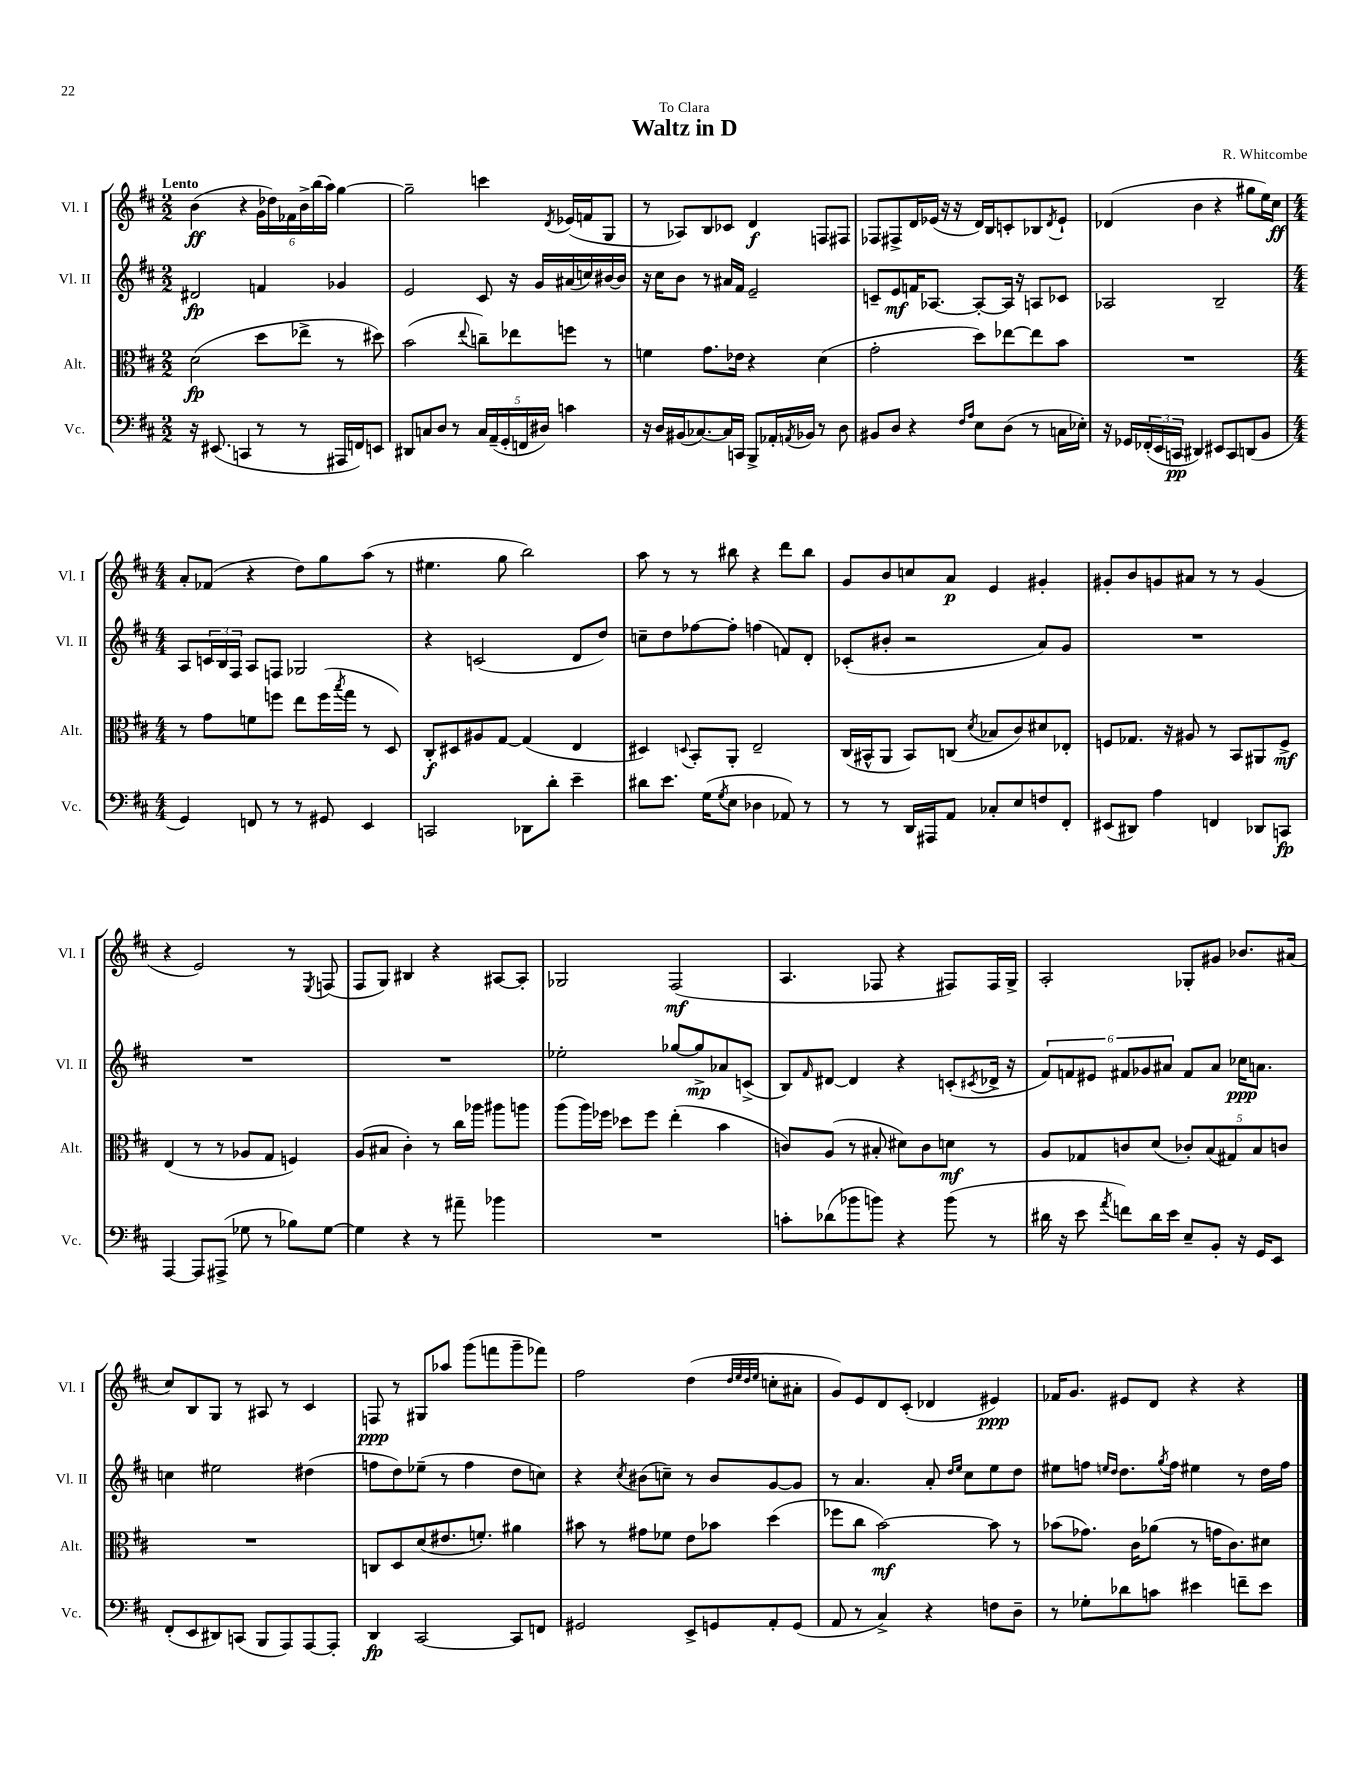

**kern	**dynam	**kern	**dynam	**kern	**dynam	**kern	**dynam
*part4	*part4	*part3	*part3	*part2	*part2	*part1	*part1
*staff4	*staff4	*staff3	*staff3	*staff2	*staff2	*staff1	*staff1
*I"Vc.	*	*I"Alt.	*	*I"Vl. II	*	*I"Vl. I	*
*I'Vc.	*	*I'Alt.	*	*I'Vl. II	*	*I'Vl. I	*
*clefF4	*	*clefC3	*	*clefG2	*	*clefG2	*
*k[f#c#]	*	*k[f#c#]	*	*k[f#c#]	*	*k[f#c#]	*
*M2/2	*	*M2/2	*	*M2/2	*	*M2/2	*
=1	=1	=1	=1	=1	=1	=1	=1
!	!	!	!	!	!	!LO:TX:a:B:t=Lento	!
16r	.	(2d\	fp	2d#X/	fp	(4b\	ff
(8.EE#X/	.	.	.	.	.	.	.
4CCn/	.	.	.	.	.	4r	.
8r	.	8dd\L	.	4fn/	.	24g\LL	.
.	.	.	.	.	.	24dd-X\)	.
.	.	.	.	.	.	24f-X\	.
8r	.	8ee-X^\J	.	.	.	24b^\	.
.	.	.	.	.	.	(24bb\	.
.	.	.	.	.	.	24aa\JJ)	.
16AAA#X/LL	.	8r	.	4g-X/	.	[4gg\	.
16FFn/J)	.	.	.	.	.	.	.
8EEn/J	.	8dd#X\)	.	.	.	.	.
=2	=2	=2	=2	=2	=2	=2	=2
8DD#X/L	.	(2b\	.	2e/	.	2gg~\]	.
8Cn/	.	.	.	.	.	.	.
8D/J	.	.	.	.	.	.	.
8r	.	.	.	.	.	.	.
.	.	8qqee/	.	.	.	.	.
20C/LL	.	8ccn~\L)	.	8c#/	.	4cccn\	.
(20AA~/	.	.	.	.	.	.	.
20GG'/	.	.	.	.	.	.	.
.	.	8ee-X\	.	16r	.	.	.
20FFn/	.	.	.	.	.	.	.
.	.	.	.	16g/LL	.	.	.
20D#X/JJ)	.	.	.	.	.	.	.
.	.	.	.	.	.	8qd/	.
4cn\	.	8ffn\J	.	(16a#X/	.	(16e-X/LL	.
.	.	.	.	16ccn/)	.	16fn/J	.
.	.	8r	.	[16b#X/	.	8G/J	.
.	.	.	.	16b#/JJ]	.	.	.
=3	=3	=3	=3	=3	=3	=3	=3
16r	.	4fn\	.	16r	.	8r	.
16D/LL	.	.	.	16cc#\KL	.	.	.
(16BB#X/J	.	.	.	8b\J	.	8A-X/L)	.
[8.C-X/)	.	.	.	.	.	.	.
.	.	8.g\L	.	8r	.	8B/	.
16C-/L]	.	.	.	16a#X/LL	.	8c-X/J	.
16CCn/JJ	.	16e-X\Jk	.	16f#/JJ	.	.	.
8BBB^/L	.	4r	.	2e~/	.	4d/	f
16AA-X'/L	.	.	.	.	.	.	.
8qAAn/	.	.	.	.	.	.	.
16BB-X/JJ	.	.	.	.	.	.	.
8r	.	(4d\	.	.	.	8Fn/L	.
8D\	.	.	.	.	.	8F#X/J	.
=4	=4	=4	=4	=4	=4	=4	=4
8BB#X/L	.	2g'\	.	8cn~/L	.	8F-X/L	.
8D/J	.	.	.	8e/	mf	8F#X^/	.
4r	.	.	.	16fn/K	.	16d/L	.
.	.	.	.	[8.A-X/J	.	(16e-X/JJ	.
.	.	.	.	.	.	16r	.
.	.	.	.	.	.	16r	.
16qqF#/LL	.	.	.	.	.	.	.
16qqA/JJ	.	.	.	.	.	.	.
8E\L	.	8dd\L)	.	8A-'/L_	.	16d/LL)	.
.	.	.	.	.	.	16B/J	.
(8D\J	.	[8ee-X\	.	16A-/Jk]	.	8cn'/	.
.	.	.	.	16r	.	.	.
8r	.	8ee-\]	.	8An/L	.	8B-X/	.
.	.	.	.	.	.	8qd/	.
16Cn\LL	.	8b\J	.	8c-X/J	.	8e-`/J	.
16E-X'\JJ)	.	.	.	.	.	.	.
=5	=5	=5	=5	=5	=5	=5	=5
16r	.	1r	.	2A-X/	.	(4d-X/	.
16GG-X/LL	.	.	.	.	.	.	.
(24FF-X'/	.	.	.	.	.	.	.
24EE/	.	.	.	.	.	.	.
24CCn/JJ	pp	.	.	.	.	.	.
4DD#X/)	.	.	.	.	.	4b\	.
8EE#X/L	.	.	.	2B~/	.	4r	.
8CC/	.	.	.	.	.	.	.
(8DDn/	.	.	.	.	.	8gg#X\L	.
8BB/J	.	.	.	.	.	16ee\L)	.
.	.	.	.	.	.	16cc#\JJ	ff
!!LO:LB:g=z
=6	=6	=6	=6	=6	=6	=6	=6
*M4/4	*	*M4/4	*	*M4/4	*	*M4/4	*
4GG/)	.	8r	.	8A/L	.	8a'/L	.
.	.	8g\L	.	24cn/L	.	(8f-X/J	.
.	.	.	.	24B/	.	.	.
.	.	.	.	24F#/JJ	.	.	.
8FFn/	.	8fn\	.	8A/L	.	4r	.
8r	.	8ffn\J	.	8Fn/J	.	.	.
8r	.	8ee\L	.	2G-X/	.	8dd\L)	.
8GG#X/	.	(16ff\L	.	.	.	8gg\	.
.	.	8qbb/	.	.	.	.	.
.	.	16gg\JJ	.	.	.	.	.
4EE/	.	8r	.	.	.	(8aa\J	.
.	.	8D/)	.	.	.	8r	.
=7	=7	=7	=7	=7	=7	=7	=7
2CCn/	.	8C#'/L	f	4r	.	4.ee#X\	.
.	.	8D#X/	.	.	.	.	.
.	.	8A#X/	.	(2cn/	.	.	.
.	.	[8G/J	.	.	.	8gg\	.
8DD-X\L	.	(4G/]	.	.	.	2bb\)	.
8d'\J	.	.	.	.	.	.	.
4e~\	.	4E/	.	8d/L	.	.	.
.	.	.	.	8dd/J)	.	.	.
=8	=8	=8	=8	=8	=8	=8	=8
8d#X\L	.	4D#X/)	.	8ccn~\L	.	8aa\	.
8.e\J	.	.	.	8dd\	.	8r	.
.	.	8qqDn/	.	.	.	.	.
.	.	8BB'/L	.	[8ff-X\	.	8r	.
(16G\KL	.	.	.	.	.	.	.
8qG/	.	.	.	.	.	.	.
8E\J	.	8AA'/J	.	8ff-'\J]	.	8bb#X\	.
4D-X\	.	2E~/	.	(4ffn\	.	4r	.
8AA-X/)	.	.	.	8fn/L)	.	8ddd\L	.
8r	.	.	.	8d'/J	.	8bb#\J	.
=9	=9	=9	=9	=9	=9	=9	=9
8r	.	(16C#/LL	.	(8c-X'/L	.	8g/L	.
.	.	16BB#X^^/J	.	.	.	.	.
8r	.	8AA/J	.	8b#X'/J	.	8b/	.
16DD/LL	.	8BB#/L)	.	2r	.	8ccn/	.
16AAA#X/J	.	.	.	.	.	.	.
8AA/J	.	(8Cn/J	.	.	.	8a/J	p
.	.	8qd/	.	.	.	.	.
8C-X'/L	.	8B-X/L	.	.	.	4e/	.
8E/	.	8c#/)	.	.	.	.	.
8Fn/	.	8d#X/	.	8a/L)	.	4g#X'/	.
8FF#'/J	.	8E-X'/J	.	8g/J	.	.	.
=10	=10	=10	=10	=10	=10	=10	=10
(8EE#X/L	.	8Fn/L	.	1r	.	8g#X'/L	.
8DD#X/J)	.	8.G-X/J	.	.	.	8b/	.
4A\	.	.	.	.	.	8gn/	.
.	.	16r	.	.	.	.	.
.	.	8A#X/	.	.	.	8a#X/J	.
4FFn/	.	8r	.	.	.	8r	.
.	.	8BB/L	.	.	.	8r	.
8DD-X/L	.	8AA#X/	.	.	.	(4g/	.
8CCn/J	fp	8F^/J	mf	.	.	.	.
!!LO:LB:g=z
=11	=11	=11	=11	=11	=11	=11	=11
[4AAA/	.	(4E/	.	1r	.	4r	.
8AAA/L]	.	8r	.	.	.	2e/)	.
(8AAA#X^/J	.	8r	.	.	.	.	.
8G-X\	.	8A-X/L	.	.	.	.	.
8r	.	8G/J	.	.	.	.	.
8B-X\L)	.	4Fn/)	.	.	.	8r	.
.	.	.	.	.	.	8qE/	.
[8G-\J	.	.	.	.	.	(8Fn/	.
=12	=12	=12	=12	=12	=12	=12	=12
4G-\]	.	(8A/L	.	1r	.	8F#/L	.
.	.	8B#X/J	.	.	.	8G/J)	.
4r	.	4c#'\)	.	.	.	4B#X/	.
8r	.	8r	.	.	.	4r	.
8a#X~\	.	16cc#\LL	.	.	.	.	.
.	.	16aa-X\JJ	.	.	.	.	.
4b-X\	.	8aa#X\L	.	.	.	[8A#X/L	.
.	.	8aan\J	.	.	.	8A#'/J]	.
=13	=13	=13	=13	=13	=13	=13	=13
1r	.	(8aa\L	.	2ee-X'\	.	2G-X/	.
.	.	16aa\L)	.	.	.	.	.
.	.	16ff-X\JJ	.	.	.	.	.
.	.	8dd-X\L	.	.	.	.	.
.	.	8ff-\J	.	.	.	.	.
.	.	(4ee'\	.	[8gg-X/L	.	(2F#/	mf
.	.	.	.	8gg-^/]	mp	.	.
.	.	4b\	.	8a-X/	.	.	.
.	.	.	.	(8cn^/J	.	.	.
=14	=14	=14	=14	=14	=14	=14	=14
8cn'\L	.	8cn/L)	.	8B/L)	.	4.A/	.
.	.	.	.	16qqf#/	.	.	.
(8d-X\	.	(8A/J	.	[8d#X/J	.	.	.
8b-X\	.	8r	.	4d#/]	.	.	.
8bn\J)	.	8B#X'/	.	.	.	8F-X/	.
4r	.	8d#X\L)	.	4r	.	4r	.
.	.	8c\	.	.	.	.	.
(8b\	.	8dn\J	mf	(8cn'/L	.	8F#X/L)	.
.	.	.	.	8qc#X/	.	.	.
8r	.	8r	.	16d-X^/Jk	.	16F#/L	.
.	.	.	.	16r	.	16G^/JJ	.
=15	=15	=15	=15	=15	=15	=15	=15
16d#X\	.	8A/L	.	12f#/L)	.	2A'/	.
16r	.	.	.	.	.	.	.
.	.	.	.	12fn/	.	.	.
8e\	.	8G-X/	.	.	.	.	.
.	.	.	.	12e#X/J	.	.	.
8qa/	.	.	.	.	.	.	.
8fn\L)	.	8cn/	.	12f#X/L	.	.	.
.	.	.	.	12g-X/	.	.	.
16d#\L	.	(8d/J	.	.	.	.	.
.	.	.	.	12a#X/J	.	.	.
16e\JJ	.	.	.	.	.	.	.
8E~/L	.	10c-X'/L)	.	8f#/L	.	8G-X'/L	.
.	.	(10B/	.	.	.	.	.
8BB'/J	.	.	.	8a#/J	.	8g#X/J	.
.	.	10G#X/)	.	.	.	.	.
16r	.	.	.	16cc-X\KL	ppp	8.b-X/L	.
.	.	10B/	.	.	.	.	.
16GG/KL	.	.	.	8.an\J	.	.	.
8EE/J	.	.	.	.	.	.	.
.	.	10cn/J	.	.	.	.	.
.	.	.	.	.	.	(16a#X/Jk	.
!!LO:LB:g=z
=16	=16	=16	=16	=16	=16	=16	=16
(8FF#'/L	.	1r	.	4ccn\	.	8cc#/L)	.
8EE/	.	.	.	.	.	8B/	.
8DD#X/)	.	.	.	2ee#X\	.	8G/J	.
(8CCn/J	.	.	.	.	.	8r	.
8BBB/L	.	.	.	.	.	8A#X/	.
8AAA/)	.	.	.	.	.	8r	.
[8AAA/	.	.	.	(4dd#X\	.	4c#/	.
8AAA'/J]	.	.	.	.	.	.	.
=17	=17	=17	=17	=17	=17	=17	=17
4DD/	fp	8Cn/L	.	8ffn\L	.	8Fn/	ppp
.	.	8D/	.	8dd\)	.	8r	.
[2CC#/	.	(8d/	.	(8ee-X~\J	.	8G#X/L	.
.	.	8.e#X/	.	8r	.	8aa-X/J	.
.	.	.	.	4ff\	.	(8ggg\L	.
.	.	8.fn'/J)	.	.	.	.	.
.	.	.	.	.	.	8fffn\	.
8CC#/L]	.	4a#X\	.	8dd\L	.	8ggg~\	.
8FFn/J	.	.	.	8ccn\J)	.	8fff-X\J)	.
=18	=18	=18	=18	=18	=18	=18	=18
2GG#X/	.	8b#X\	.	4r	.	2ff#\	.
.	.	8r	.	.	.	.	.
.	.	.	.	8qcc#/	.	.	.
.	.	8g#X\L	.	(8b#X\L	.	.	.
.	.	8f-X\J	.	8ccn~\J)	.	.	.
8EE^/L	.	8e\L	.	8r	.	(4dd\	.
8GGn/	.	8b-X\J	.	8b#/L	.	.	.
.	.	.	.	.	.	32qqdd/LLL	.
.	.	.	.	.	.	32qqee/	.
.	.	.	.	.	.	32qqdd/	.
.	.	.	.	.	.	32qqee/JJJ	.
8AA'/	.	(4dd\	.	[8g/	.	8ccn'\L	.
(8GG/J	.	.	.	8g/J]	.	8a#X'\J	.
=19	=19	=19	=19	=19	=19	=19	=19
8AA/	.	8ff-X\L	.	8r	.	8g/L)	.
8r	.	8cc#\J	.	4.a/	.	8e/	.
4C#^/)	.	[2b\)	mf	.	.	8d/	.
.	.	.	.	.	.	(8c#'/J	.
4r	.	.	.	8a'/	.	4d-X/	.
.	.	.	.	16qqdd/LL	.	.	.
.	.	.	.	16qqee/JJ	.	.	.
.	.	.	.	8cc#\L	.	.	.
8Fn\L	.	8b\]	.	8ee\	.	4e#X/)	ppp
8D~\J	.	8r	.	8dd\J	.	.	.
=20	=20	=20	=20	=20	=20	=20	=20
8r	.	(8b-X\L	.	8ee#X\L	.	16f-X/KL	.
.	.	.	.	.	.	8.g/J	.
8G-X'\L	.	8.g-X\J)	.	8ffn\J	.	.	.
.	.	.	.	16qqeen/LL	.	.	.
.	.	.	.	16qqdd/JJ	.	.	.
8d-X\	.	.	.	8.dd\L	.	8e#X/L	.
.	.	16c#\KL	.	.	.	.	.
8cn\J	.	(8a-X\J	.	.	.	8d/J	.
.	.	.	.	8qgg/	.	.	.
.	.	.	.	16ff\Jk	.	.	.
4e#X\	.	8r	.	4ee#X\	.	4r	.
.	.	16gn\KL	.	.	.	.	.
.	.	8.c#\)	.	.	.	.	.
8fn~\L	.	.	.	8r	.	4r	.
8e#\J	.	8d#X\J	.	16dd\LL	.	.	.
.	.	.	.	16ff\JJ	.	.	.
==	==	==	==	==	==	==	==
*-	*-	*-	*-	*-	*-	*-	*-
